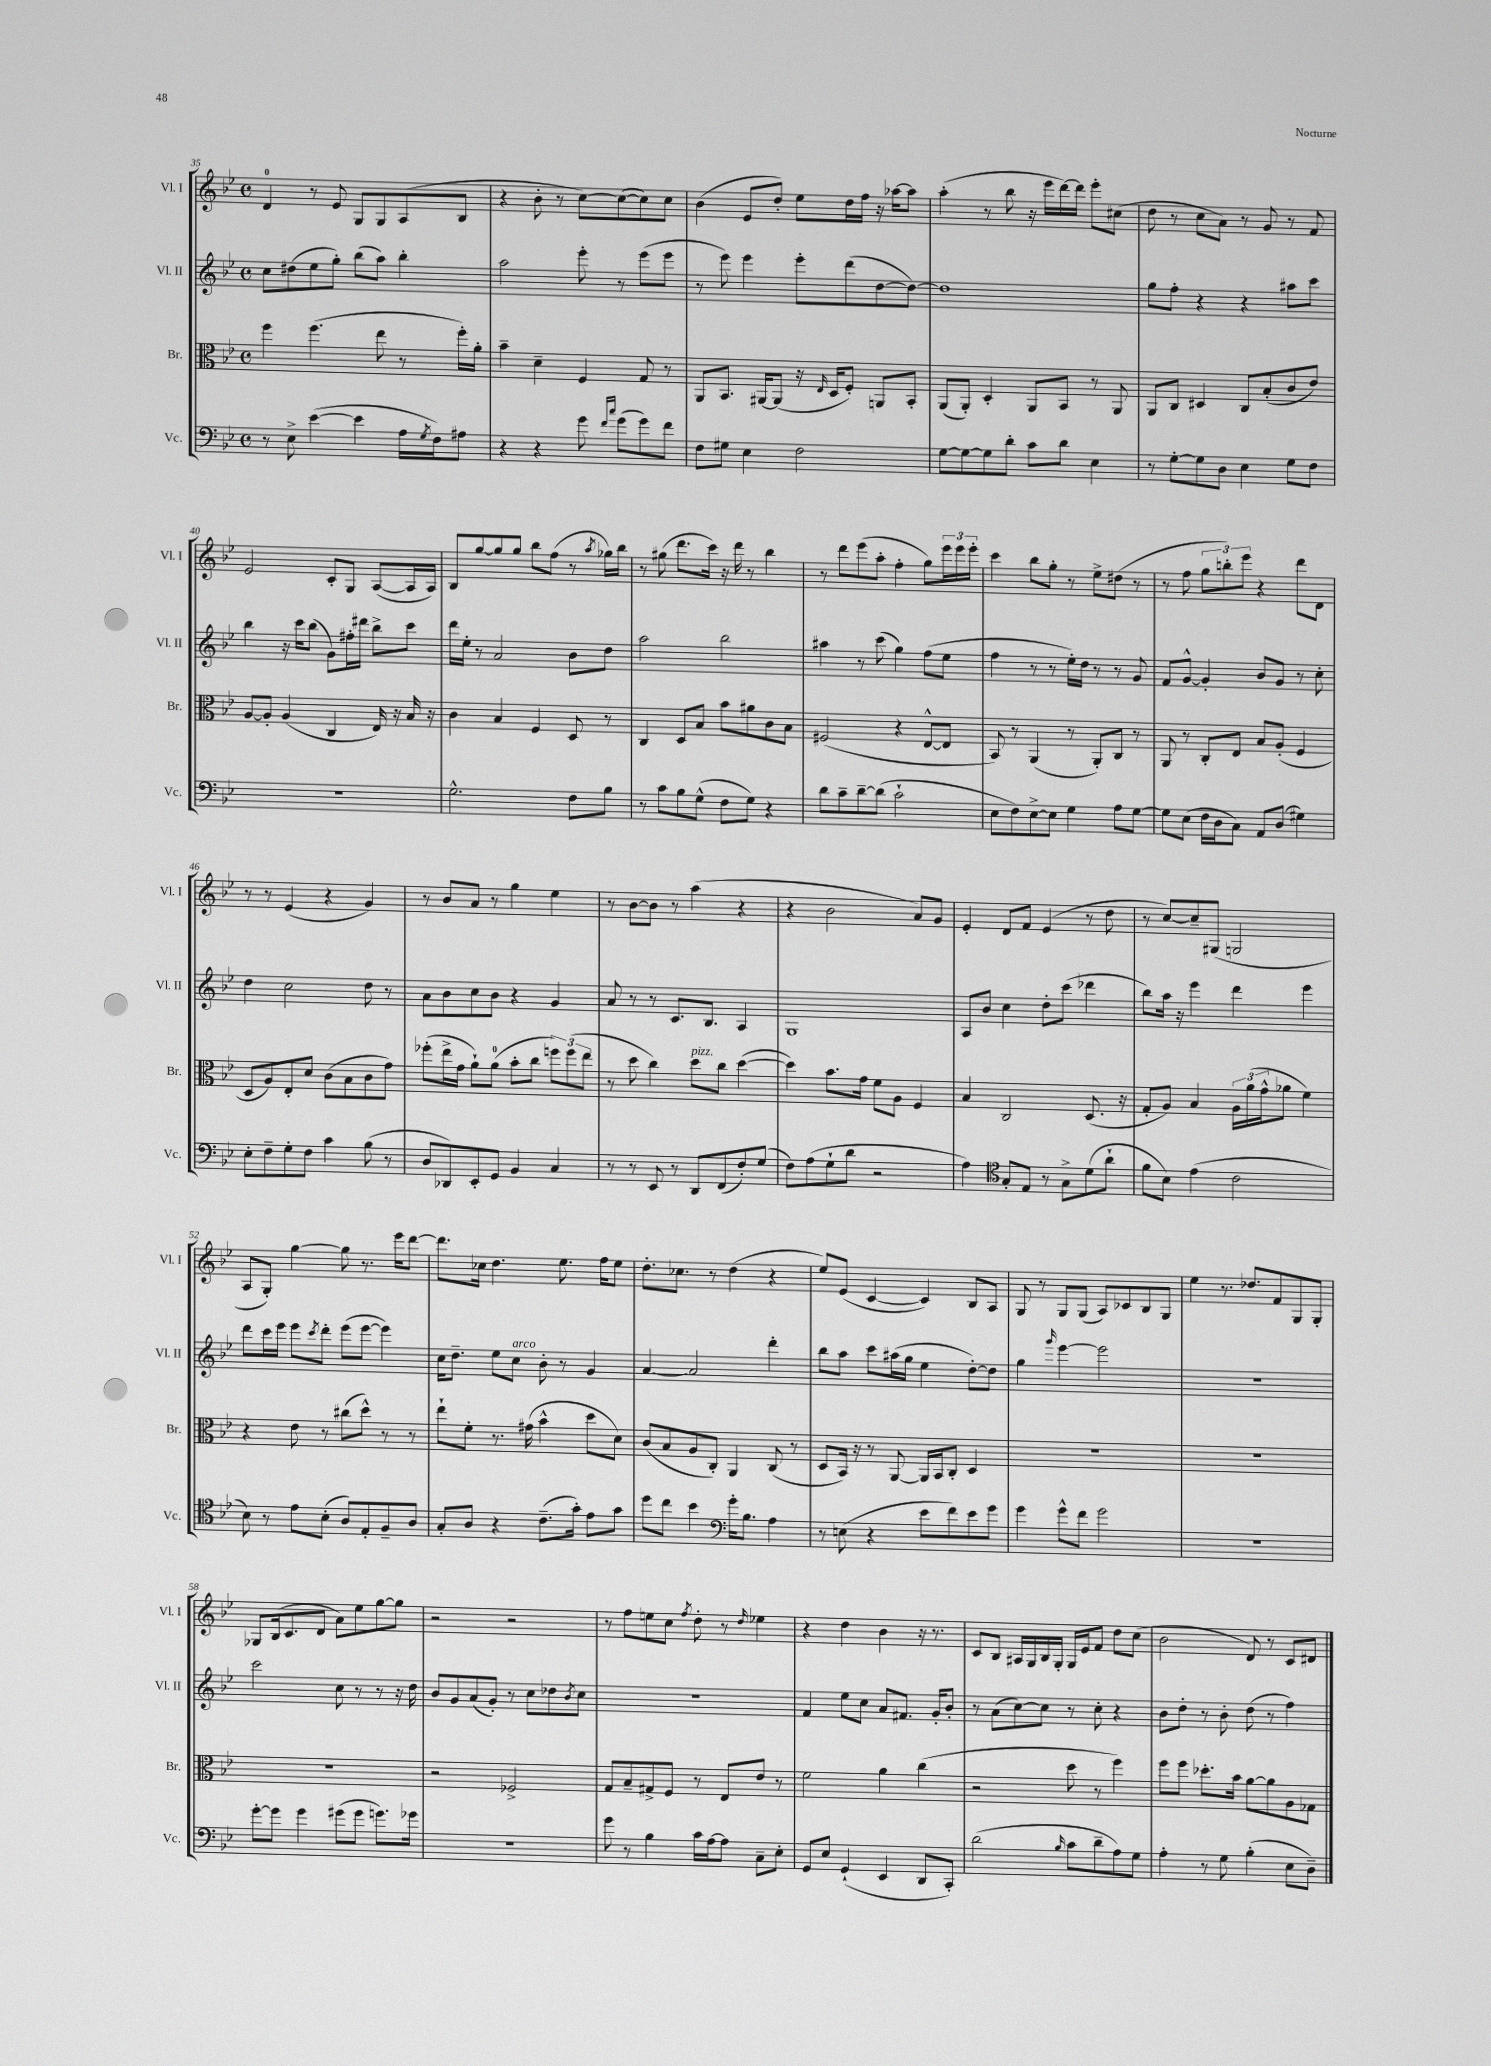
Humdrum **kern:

**kern	**kern	**kern	**kern
*part4	*part3	*part2	*part1
*staff4	*staff3	*staff2	*staff1
*I"Vc.	*I"Br.	*I"Vl. II	*I"Vl. I
*I'Vc.	*I'Br.	*I'Vl. II	*I'Vl. I
*clefF4	*clefC3	*clefG2	*clefG2
*k[b-e-]	*k[b-e-]	*k[b-e-]	*k[b-e-]
*M4/4	*M4/4	*M4/4	*M4/4
*met(c)	*met(c)	*met(c)	*met(c)
=35	=35	=35	=35
8r	4ff\	8cc\L	4d/
8E-^\	.	(8dd#X\	.
([4e-\	(4.ff\	8ee-\	8r
.	.	8gg'\J)	8e-/
4e-\]	.	(8bb-\L	8G/L
.	8ee-\	8aa\J)	8G/
16A\LL	8r	4bb-'\	(8A/
8qG/	.	.	.
16F\J)	.	.	.
8A#X\J	16ff'\LL)	.	8B-/J
.	16a'\JJ	.	.
=36	=36	=36	=36
4r	4b-~\	2aa\	4r
4r	4d~\	.	8b-'\
.	.	.	8r
8g\	4F/	8eee-'\	[8cc\L)
16qqf/LL	.	.	.
16qqcc/JJ	.	.	.
(8g\L	.	8r	(8cc\_
8g\)	8G/	(8eee-\L	8cc\])
8f\J	8r	8eee-\J	8cc\J
=37	=37	=37	=37
8F\L	8AA/L	8r	(4b-\
8G#X\J	8.BB-/J	8eee-\)	.
4E-\	.	4eee-\	8e-/L
.	[16AA#X/KL	.	.
.	(8AA#/J]	.	8dd'/J)
2F\	16r	8eee-'\L	8ee-\L
.	16qqE-/	.	.
.	16D/KL	.	.
.	8F'/J)	(8ddd\	16dd\L
.	.	.	16ff\JJ
.	8AAn/L	[8dd\	16r
.	.	.	[16aa-X\KL
.	8BB-'/J	8dd\J_)	8aa-\J]
=38	=38	=38	=38
[8G\L	(8AA/L	1dd]	(4aa'\
8G\_	8AA'/J)	.	.
8G\]	4D'/	.	8r
8d'\J	.	.	8bb-\
8c\L	8AA/L	.	16r
.	.	.	16eee-\LL
8d\J	8BB-/J	.	[16ddd\)
.	.	.	16ddd\JJ]
4E-\	8r	.	8eee-'\L
.	8AA/	.	(8cc#X\J
=39	=39	=39	=39
8r	8AA/L	8gg\L	8dd\
[8G'\L	8C/J	8ff'\J	8r
8G\]	4D#X/	4r	8cc\L
8D\J	.	.	8a\J)
4E-\	8C/L	4r	8r
.	(8B-'/	.	8g/
8G\L	8c/	8aa#X\L	8r
8F\J	8e-/J)	8ccc\J	8f/
!!LO:LB:g=z
=40	=40	=40	=40
1r	[8A/L	4bb-\	2e-/
.	8A'/J]	.	.
.	(4A/	16r	.
.	.	16ccc\KL	.
.	.	(8bb-\J	.
.	4C/	8g\L)	8c'/L
.	.	16ff#X'\L	8G/J
.	.	16ddd#X\JJ	.
.	16E-/)	8bb-^\L	([8A/L
.	16r	.	.
.	16B-/	8ccc\J	16A/L]
.	16r	.	16A/JJ)
=41	=41	=41	=41
2.G^^\	4c\	16ddd\LL	8B-/L
.	.	16ee-'\JJ	.
.	.	8r	[8gg/
.	4B-/	2a/	8gg/]
.	.	.	8gg/J
.	4F/	.	8bb-\L
.	.	.	(8ff\J
8F\L	8D/	8b-\L	8r
.	.	.	8qaa/
8B-\J	8r	8dd\J	16gg-X\LL)
.	.	.	16bb-\JJ
=42	=42	=42	=42
8r	4C/	2aa\	8r
8c\L	.	.	(8gg#X\
8B-\	8D/L	.	8.ddd\L
(8G^^\J	8B-/J	.	.
.	.	.	16ccc\Jk)
8F\L	8b-\L	2bb-\	16r
.	.	.	16ddd\
8G\J)	8a#X\	.	8r
4r	8c\	.	4bb-\
.	8B-\J	.	.
=43	=43	=43	=43
8d\L	(2F#X/	4aa#X\	8r
8c~\	.	.	8ddd\L
[8d~\	.	8r	(8eee-\
(8d\J]	.	(8ccc\	8aa'\J
2c`\	4r	4gg\)	4ff'\
.	[8E-^^/L	(8ff\L	8gg\L)
.	8E-/J]	8ee-\J	24eee-\L
.	.	.	24eee-\
.	.	.	24eee-'\JJ
=44	=44	=44	=44
8E-\L	8BB-/)	4ff\	4ccc\
8F\)	8r	.	.
[8E-^\	(4AA/	8r	8bb-\L
8E-\J]	.	8r	8gg'\J
4G\	8r	16ee-'\LL)	8r
.	.	16dd\JJ	.
.	8AA'/L)	8r	8ee-^\L
8A\L	8C/J	8r	(8dd#X\J
[8G\J	8r	8g/	8r
=45	=45	=45	=45
8G\L]	8AA/	8f/L	8r
(8E-\J	8r	[8g^^/J	8ff\
16F\LL	8C'/L	4g'/]	12gg\L
16D\J	.	.	.
.	.	.	12bbn'\)
8C\J)	8E-/J	.	.
.	.	.	12eee-\J
8AA/L	8B-/L	8b-/L	4r
(8D/J	(8A'/J	8g/J	.
4G#X\)	4F/	8r	8ddd\L
.	.	8cc'\	8d\J
!!LO:LB:g=z
=46	=46	=46	=46
8E-'\L	8D/L	4dd\	8r
8F~\	8A/)	.	8r
8G'\	8E-'/	2cc\	(4e-/
8F\J	8d/J	.	.
4c\	(8c\L	.	4r
.	8B-\	.	.
(8B-\	8c\	8dd\	4g/)
8r	8g\J)	8r	.
=47	=47	=47	=47
8D/L	(8ff-X'\L	8a\L	8r
8DD-X/)	16ee-^\L	8b-\	8b-/L
.	16g\JJ	.	.
8EE-'/	8a`\L)	8cc\	8a/J
8GG/J	(8a\J	8b-\J	8r
4BB-/	8b-'\L	4r	4gg\
.	8cc\J	.	.
4C/	12ffn\L)	4g/	4ee-\
.	(12ff\	.	.
.	12ee-\J	.	.
=48	=48	=48	=48
8r	8r	8a/	8r
8r	8dd\	8r	[8b-\L
8EE-/	4cc\)	8r	8b-\J]
8r	.	8.c/L	8r
!	!LO:TX:a:i:t=pizz.	!	!
8DD/L	8dd\L	.	(4aa\
.	.	8.B-/J	.
(8FF/	8cc\J	.	.
8F'/)	([4dd\	4A/	4r
(8G/J	.	.	.
=49	=49	=49	=49
8F\L)	4dd\])	1G	4r
(8A\	.	.	.
8G`\	8.b-\L	.	2b-\
8d\J	.	.	.
.	16g\Jk	.	.
2r	8f\L	.	.
.	8A\J	.	.
.	4F/	.	8a/L)
.	.	.	8g/J
=50	=50	=50	=50
4A\)	4B-/	8A/L	4e-'/
.	.	8b-/J	.
*clefC4	*	*	*
8G'/L	2C/	4cc\	8d/L
8E-/J	.	.	8f/J
8r	.	8dd'\L	(4e-/
8G^\L	.	(8ccc\J	.
(8d\	(8.D/	4ddd-X\	8r
8a`\J	.	.	8dd\
.	16r	.	.
=51	=51	=51	=51
8f\L	8G'/L	8bb-\L)	8r
8B-\J)	8A/J)	16aa\Jk	[8cc/L)
.	.	16r	.
(4e-\	4B-/	4eee-\	8cc~/]
.	.	.	(8G#X/J
2c\	24A\LL	4ddd\	2Gn/
.	(24a\	.	.
.	24g^^\J	.	.
.	8a-X\J	.	.
.	4f\)	4eee-\	.
!!LO:LB:g=z
=52	=52	=52	=52
8B-\)	4r	8ddd\L	8A/L
8r	.	16ccc\L	8G'/J)
.	.	16eee-\JJ	.
8e-\L	8e-\	8eee-\L	[4gg\
.	.	8qccc/	.
(8B-'\J	8r	8ddd'\J	.
8A/L)	(8cc#X\L	(8eee-\L	8gg\]
8E-'/	8dd^^\J)	[8eee-\J	8.r
8F~/	8r	4eee-\])	.
.	.	.	16eee-\KL
8A/J	8r	.	[8ddd\J
=53	=53	=53	=53
8G'/L	8ee-`\L	16cc\KL	8.ddd\L]
.	.	8.dd~\J	.
8A/J	8f'\J	.	.
.	.	.	16cc-X\Jk
4r	8.r	8ee-\L	4.dd\
!	!	!LO:TX:a:i:t=arco	!
.	.	8cc\J	.
.	(16g#X\	.	.
(8.c~\L	4b-^^\	8b-'\	.
.	.	8r	8.ee-\
16g'\Jk)	.	.	.
8e-\L	8dd\L	4g/	.
.	.	.	16ff\KL
8g\J	8d\J)	.	8ee-\J
=54	=54	=54	=54
8dd\L	(8c/L	[4a/	8.dd'\L
8cc\J	8B-/	.	.
.	.	.	8.cc-X\J
4b-\	8A/	2a/]	.
.	8C'/J)	.	8r
*clefF4	*	*	*
16g'\KL	4AA/	.	(4dd\
8.B-\J	.	.	.
4A\	(8C/	4ddd'\	4r
.	8r	.	.
=55	=55	=55	=55
8r	8D/L	8bb-\L	8ee-/L)
(8En\	16BB-/Jk)	8aa\J	(8e-/J
.	16r	.	.
4r	8r	8ccc\L	[4c/
.	[8AA/	(16aa#X\L	.
.	.	16gg\JJ	.
8e-\L	16AA/LL]	4ee-\	4c/])
.	16BB-/J	.	.
8f\)	8C'/J	.	.
8e-\	4D/	[8dd'\L)	8B-/L
8g\J	.	8dd\J]	8A/J
=56	=56	=56	=56
4g\	1r	4gg\	8G/
.	.	.	8r
.	.	16qqggg/	.
8g^^\L	.	[4eee-\	8G/L
8f\J	.	.	(8G/J
2g\	.	2eee-\]	8A/L)
.	.	.	8c-X/
.	.	.	8B-/
.	.	.	8G/J
=57	=57	=57	=57
1r	1r	1r	4ee-\
.	.	.	8.r
.	.	.	8.dd-X/L
.	.	.	8f/
.	.	.	8G/
.	.	.	8G'/J
!!LO:LB:g=z
=58	=58	=58	=58
[8g'\L	1r	2ccc\	8G-X/L
8g\J]	.	.	(16B-/k
.	.	.	8.c/
4g\	.	.	.
.	.	.	8d/J
(8g#X\L	.	8cc\	8a\L)
8g#\J	.	8r	8ee-\
8.gn\L)	.	8r	[8gg\
.	.	16r	8gg\J]
16g-X\Jk	.	16dd\	.
=59	=59	=59	=59
1r	2r	8b-/L	2r
.	.	8g/	.
.	.	(8a/	.
.	.	8g'/J)	.
.	2F-X^/	8r	2r
.	.	8cc\L	.
.	.	8dd-X\	.
.	.	8qb-/	.
.	.	8cc\J	.
=60	=60	=60	=60
8g\	8G/L	1r	8r
8r	8B-~/	.	8ff\L
4B-\	8G#X^/	.	8een\
.	8F/J	.	8cc\J
.	.	.	8qff/
16c\LL	8r	.	8dd'\
[16A\J	.	.	.
8A\J]	8E-/L	.	8r
.	.	.	16qqdd/
8C~\L	8e-/J	.	4ee-X\
8E-'\J	8r	.	.
=61	=61	=61	=61
8GG/L	2f\	4f/	4r
8E-/J	.	.	.
(4GG`/	.	8ee-\L	4dd\
.	.	8cc\J	.
4EE-/	4a\	8a/L	4b-\
.	.	8.f#X/J	.
8DD/L	(4cc\	.	16r
.	.	16g'/KL	8.r
8CC'/J)	.	8b-'/J	.
=62	=62	=62	=62
(2d\	2r	8r	8c/L
.	.	(8a\L	8B-/J
.	.	[8cc\)	16A#X/LL
.	.	.	16G/
.	.	8cc\J]	16B-/
.	.	.	16G'/JJ
16qqB-/	.	.	.
8c\L	8dd\	8r	16G/LL
.	.	.	16e-/J
8d~\	8r	8cc'\	8f/J
8A\)	4ff\)	4r	8dd\L
8G\J	.	.	(8cc\J
=63	=63	=63	=63
4A'\	8ff\L	8b-\L	2b-\
.	8ff\J	8dd'\J	.
8r	8.dd-X'\L	8r	.
8G\	.	8b-'\	.
.	16b-\Jk	.	.
(4B-'\	[8a\L	(8dd\	8d/)
.	8a\]	8r	8r
8E-\L	8A\	4ff\)	8c/L
8D~\J)	8G-X\J	.	8d#X/J
==	==	==	==
*-	*-	*-	*-
